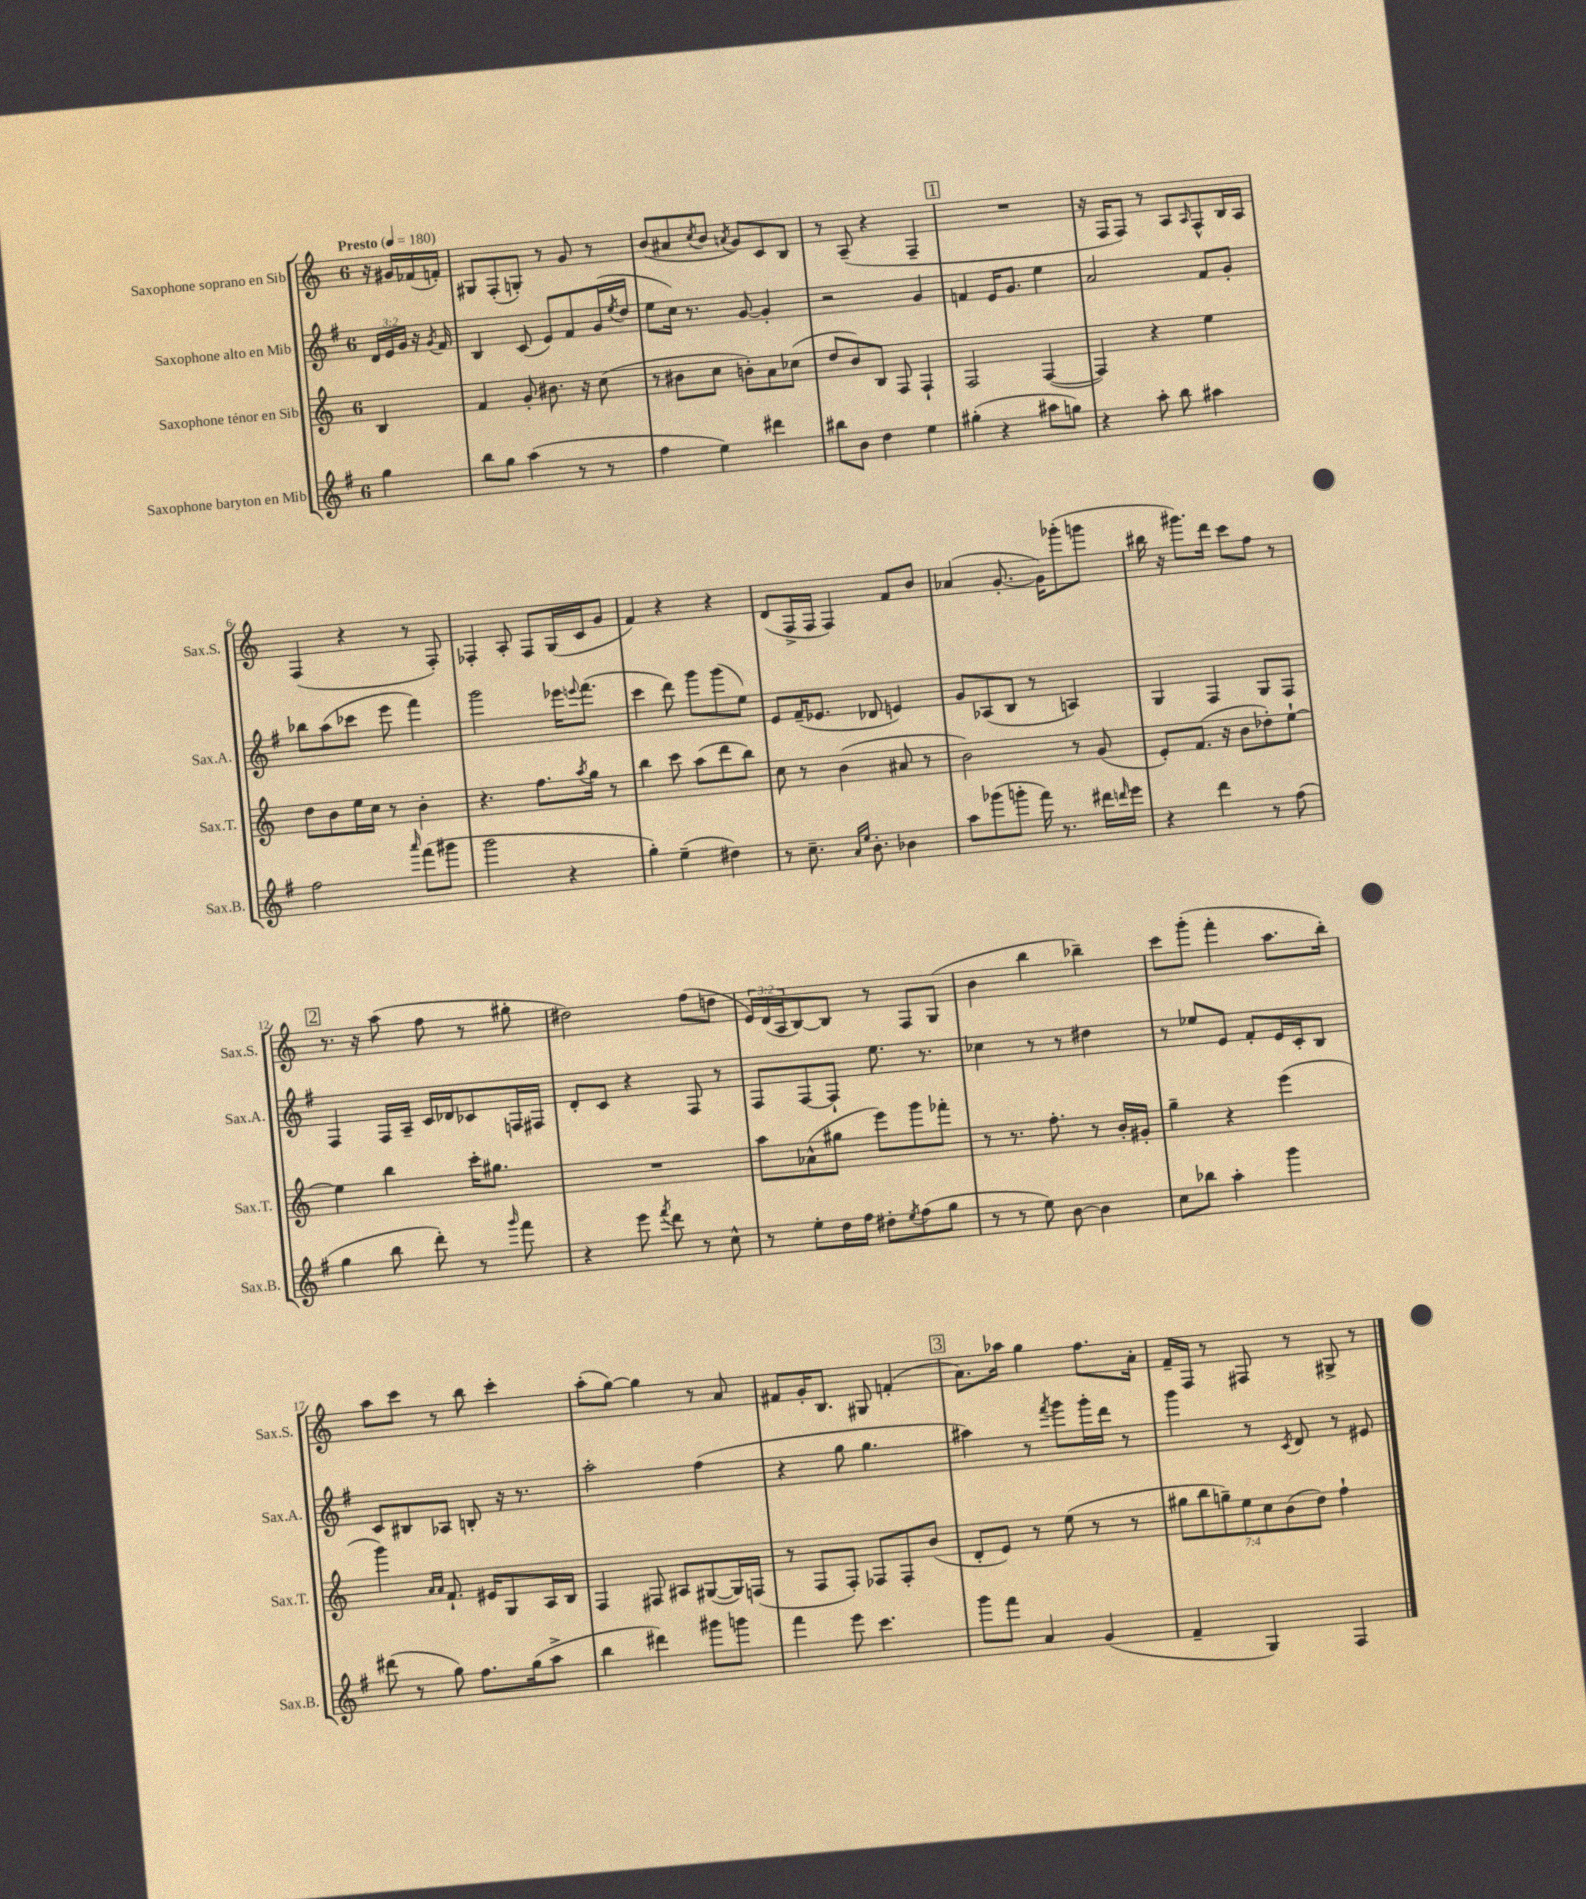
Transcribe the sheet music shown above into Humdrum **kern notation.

**kern	**kern	**kern	**kern
*part4	*part3	*part2	*part1
*staff4	*staff3	*staff2	*staff1
*I"Saxophone baryton en Mib	*I"Saxophone ténor en Sib	*I"Saxophone alto en Mib	*I"Saxophone soprano en Sib
*I'Sax.B.	*I'Sax.T.	*I'Sax.A.	*I'Sax.S.
*clefG2	*clefG2	*clefG2	*clefG2
*k[f#]	*k[]	*k[f#]	*k[]
*M6/8	*M6/8	*M6/8	*M6/8
*MM180	*MM180	*MM180	*MM180
=	=	=	=
!	!	!	!LO:TX:a:B:t=Presto
4gg\	4B/	24d/LL	16r
.	.	24e/	.
.	.	.	16g#X/LL
.	.	24g/JJ	.
.	.	16r	(16f-X/
.	.	8qg/	.
.	.	16f#/	16fn'/JJ)
=1	=1	=1	=1
8bb\L	4f/	4B/	8G#X/L
8gg\J	.	.	(8F'/
(4aa\	8g'/	(8c/	8Gn'/J)
.	8.b#X\	8e/L)	8r
8r	.	8f#/	8g/
.	16r	.	.
8r	(8cc\	(16g/L	8r
.	.	8qee/	.
.	.	16dd/JJ	.
=2	=2	=2	=2
4ff#\	8r	8ee\L	(8b/L
.	8b#X\L	16cc\Jk)	8a#X/
.	.	8.r	.
.	.	.	8qcc/
4ee\)	8cc\J	.	8b/J
.	.	.	8qan/
.	8bn'\L)	[8g/	8g/L)
4ddd#X\	8a\	4g'/]	8c/
.	(8cc-X\J	.	8B/J
=3	=3	=3	=3
8bb#X\L	8dd/L	2r	8r
8b\J	8b/)	.	(8A~/
4dd\	8B/J	.	4r
.	8F/	.	.
4ee\	4F`/	4g/	4F~/
!!LO:REH:place=s1:t=1
=4	=4	=4	=4
(4gg#X'\	2F/	4fn/	2.r
4r	.	16e/KL	.
.	.	8.g/J	.
8aa#X\L	([4F/	4ee\	.
8ggn\J)	.	.	.
=5	=5	=5	=5
4r	4F/])	2a/	16r
.	.	.	16F/KL
.	.	.	8F/J)
8aa'\	4r	.	8r
8bb\	.	.	8A/L
.	.	.	16qqA/
4aa#X\	4ee\	8f#/L	8F^^/
.	.	8g'/J	16B/L
.	.	.	16A/JJ
!!LO:LB:g=z
=6	=6	=6	=6
2ff#\	8dd\L	8bb-X\L	(4F/
.	8b\	(8aa\	.
.	16ee\L	8ccc-X\J	4r
.	16cc\JJ	.	.
.	8r	8eee\	.
16qqaaa/	.	.	.
(8fff#\L	4b'\	4fff#\)	8r
8ggg#X\J	.	.	8F'/)
=7	=7	=7	=7
2ggg\	4.r	2ggg\	4F-X'/
.	.	.	8A'/
.	8.ff\L	.	8F-/L
4r	.	16eee-X\KL	(16G/L
.	8qaa/	8qqeeen/	.
.	16gg\Jk	(8.fff#\J	16c/J
.	8r	.	8g/J
=8	=8	=8	=8
4gg'\)	4bb\	4ccc\	4f/)
(4ee~\	8ccc\	8ddd\)	4r
.	(8aa\L	8ggg\L	.
4dd#X\)	8ddd\	(8ggg\	4r
.	8bb\J)	8ee\J)	.
=9	=9	=9	=9
8r	8cc\	8e/L	(8d/L
8.cc~\	8r	(16f#~/K	16F^/L
.	.	8.e-X/J	16F/JJ
.	(4b\	.	4F/)
16qqa/LL	.	.	.
16qqee/JJ	.	.	.
8.b'\	.	.	.
.	.	8d-X/	.
4b-X\	8a#X/	4en/)	8f/L
.	8r	.	8b/J
=10	=10	=10	=10
8aa\L	2b\)	8g/L	(4a-X/
(8ggg-X\	.	(8A-X/	.
8gggn'\J	.	8B/J	[8.g'/
16fff#\)	.	8r	.
8.r	.	.	16g\KL])
.	8r	4An/)	(8ggg-X'\
16ddd#X\LL	(8g/	.	8gggn\J
16qqdddn/	.	.	.
16eee\JJ	.	.	.
=11	=11	=11	=11
4r	8e'/L)	4G/	16bb#X\
.	.	.	16r
.	(8.f/J	.	8.ggg#X\L)
4ddd\	.	4F#/	.
.	16r	.	16ddd\Jk
.	8b\L	.	8ccc\L
8r	8dd-X'\)	8G/L	8ff\J
(8ff#\	[8ee`\J	8F#/J	8r
!!LO:LB:g=z
!!LO:REH:place=s1:t=2
=12	=12	=12	=12
4gg\	4ee\]	4F#/	8.r
.	.	.	16r
8bb\	4bb\	16F#/LL	(8aa\
.	.	16A~/JJ	.
8ddd'\)	.	16c/LL	8ff\
.	.	16d-X/J	.
8r	16ccc'\KL	8c-X/	8r
.	8.gg#X\J	.	.
16qqggg/	.	.	.
8fff#\	.	16Fn/L	8gg#X'\
.	.	16F#X/JJ	.
=13	=13	=13	=13
4r	2.r	8d'/L	2dd#X\)
.	.	8c/J	.
8eee\	.	4r	.
8qfff#/	.	.	.
8ddd\	.	.	.
8r	.	8F#/	(8ff\L
8cc^^\	.	8r	8ddn\J
=14	=14	=14	=14
8r	8aa\L	8F#/L	24e/LL)
.	.	.	(24d/
.	.	.	24A/J
8ee'\L	(8a-X^^\	[8F#/	[8B/)
16dd\L	8gg#X\J	8F#`/J]	8B/J]
16ff#\JJ	.	.	.
8dd#X'\L	8eee\L)	8.ee\	8r
8qee/	.	.	.
(8ff#\	8ggg\	.	8F/L
.	.	8.r	.
8gg\J	8fff-X'\J	.	(8G/J
=15	=15	=15	=15
8r	8r	4cc-X\	4b\
8r	8.r	.	.
8ee\)	.	8r	4bb\
.	8.ff'\	.	.
[8b\	.	8r	.
4b\]	8r	4dd#X\	4bb-X~\)
.	16b'/LL	.	.
.	16g#X'/JJ	.	.
=16	=16	=16	=16
8cc\L	4gg~\	8r	8ccc\L
8bb-X\J	.	8ee-X/L	(8ggg'\J
4aa'\	4r	8e/J	4fff'\
.	.	8f#'/L	.
4ggg\	(4eee\	16e/L	8.aa\L
.	.	16c'/J	.
.	.	8B/J	.
.	.	.	16bb'\Jk)
!!LO:LB:g=z
=17	=17	=17	=17
(8ddd#X\	4ggg\)	8c/L	8aa\L
8r	.	8B#X/	8ccc\J
.	16qqa/LL	.	.
.	16qqa/JJ	.	.
8gg\)	8.f`/	8A-X/J	8r
8.ff#\L	.	8Bn'/	8bb\
.	16e#X/KL	.	.
.	8G/	16r	4ccc'\
(16gg\k	.	8.r	.
8aa^\J	16A/L	.	.
.	16B/JJ	.	.
=18	=18	=18	=18
4bb\	4F/	2aa'\	(8aa'\L
.	.	.	[8gg\J)
4ddd#X\)	8F#X/	.	4gg\]
.	8A#X/L	.	.
8ggg#X\L	([8G#X/	(4ff#\	8r
8gggn\J	16G#/L])	.	8a/
.	(16Fn/JJ	.	.
=19	=19	=19	=19
4fff#\	8r	4r	8f#X/L
.	8F/L	.	16g'/K
.	.	.	8.B/J
8eee\	8F'/J)	8gg\	.
4.ccc\	8F-X/L	4.gg\	8G#X/
.	8F-'/	.	(4fn'/
.	(8b/J	.	.
!!LO:REH:place=s1:t=3
=20	=20	=20	=20
8ggg\L	8d'/L	4aa#X\)	8.a\L)
8fff#\J	8e/J)	.	.
.	.	.	16aa-X\Jk
4a/	8r	8r	4gg\
.	.	8qfff#/	.
.	(8ee\	8ggg\L	.
(4g/	8r	16ggg'\L	8.ff\L
.	.	16ddd\JJ	.
.	8r	8r	.
.	.	.	16a'\Jk
=21	=21	=21	=21
4f#~/	14gg#X\L	4ggg\	16f~/LL
.	.	.	16F/JJ
.	14bb\	.	.
.	.	.	8r
.	14ggn~\)	.	.
.	14ee\	.	.
4G/)	.	8r	8F#X/
.	14cc\	.	.
.	(14b\	.	.
.	.	8qc/	.
.	.	8d/	8r
.	14dd\J)	.	.
4F#/	4ff`\	8r	8G#X^/
.	.	8e#X/	8r
==	==	==	==
*-	*-	*-	*-
